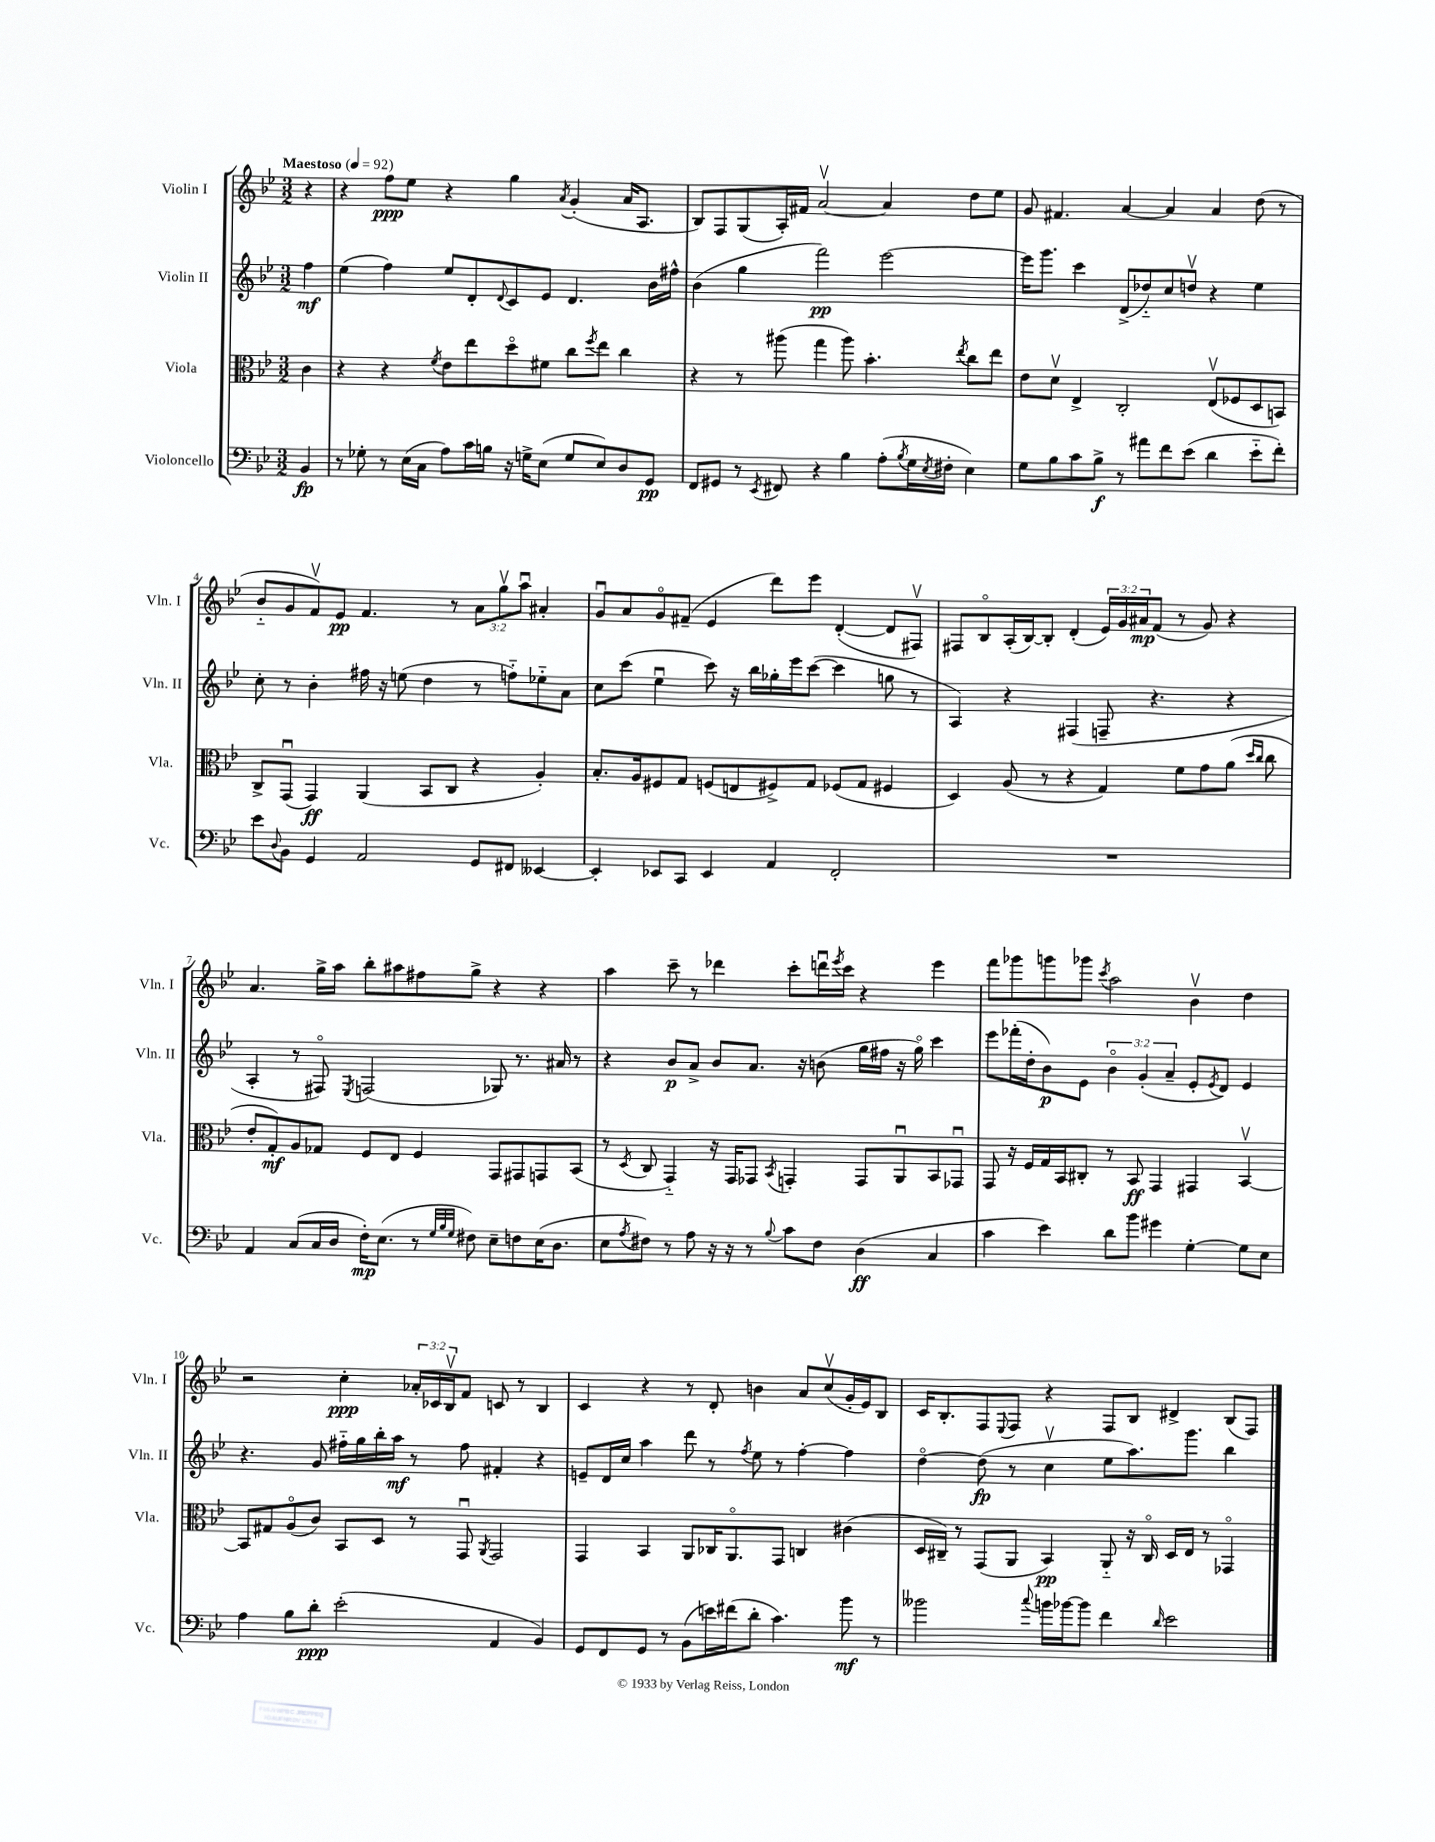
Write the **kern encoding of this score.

**kern	**kern	**kern	**kern
*staff4	*staff3	*staff2	*staff1
*clefF4	*clefC3	*clefG2	*clefG2
*k[b-e-]	*k[b-e-]	*k[b-e-]	*k[b-e-]
*M3/2	*M3/2	*M3/2	*M3/2
*MM92	*MM92	*MM92	*MM92
4BB-	4c	4ff	4r
=	=	=	=
8r	4r	(4ee-	4r
8G-'	.	.	.
8r	4r	4ff)	8ff
(16E-	.	.	8ee-
16C	.	.	.
.	8qf	.	.
8A)	8e-	8ee-	4r
16c	8ee-	8d'	.
16B	.	.	.
.	.	8qqd	.
16r	8ddo	8c	4gg
16G^	.	.	.
(8E-	8f#	8e-	.
.	.	.	8qa
8G	8cc	4.d	(4g'
.	8qff	.	.
8E-)	8ee-	.	.
8D	4cc	.	16a
.	.	.	8.A
8GG	.	16b-	.
.	.	16ff#^^	.
=	=	=	=
8FF	4r	(4b-	8B-)
8GG#	.	.	8F
8r	8r	4gg	(8G
8qEE-	.	.	.
8FF#	(8aa#	.	16A')
.	.	.	16f#
4r	4gg	2fff)	[2av
4B-	8aa#)	.	.
.	4.b-'	.	.
(8A'	.	[2eee-	4a]
8qB-	.	.	.
16G	.	.	.
8qE-	.	.	.
16F#'	.	.	.
.	8qee-	.	.
4E-)	8cc	.	8dd
.	8ee-	.	8ee-
=	=	=	=
8G	8e-	16eee-]	8g
.	.	8.ggg	.
8B-	8dv	.	4.f#
8c	4E-^	4ccc	.
8B-^	.	.	.
8r	2C'	(8d^	[4a
8a#	.	8dd-'~)	.
8f	.	8cc	4a]
(8e-	.	8ddv	.
4d	(8E-v	4r	4a
.	8F-	.	.
8e-'~	8D	4ee-	(8dd
8f')	8BB)	.	8r
=	=	=	=
8e-	8C^	8cc'	8b-'~
8qqD	.	.	.
8BB-	(8GGu	8r	8g
4GG	4GG)	4b-'	8fv)
.	.	.	8e-
2AA	(4AA	16ff#	4.f
.	.	16r	.
.	.	(8ee	.
.	8BB-	4dd	.
.	8C	.	8r
8GG	4r	8r	12a
.	.	.	12ggv
8FF#	.	8ff'~)	.
.	.	.	12aau
[4EE--	4A')	8ee-'~	4a#'
.	.	8a	.
=	=	=	=
4EE--']	8.B-'	8cc	8gu
.	.	(8ccc	8a
.	16A	.	.
8EE-	8F#	4ee-u	8go
8CC	8G	.	(8f#~
4EE-	(8F	8ccc)	4e-
.	8E	16r	.
.	.	16bb-	.
4AA	8F#^)	16gg-'	8ddd)
.	.	16eee-	.
.	8G	([8ccc	8eee-
2FF'	(8F-	4ccc]	([4d'
.	8G	.	.
.	4F#	8gg	8d]
.	.	8r	8F#v)
=	=	=	=
1.r	4D)	4A)	8F#
.	.	.	8B-o
.	(8A	4r	(16A'
.	.	.	[16B-)
.	8r	.	8B-']
.	4r	(4F#	(4d'
.	4G)	8F~	24e-)
.	.	.	24g
.	.	.	24a#
.	.	4.r	(8f
.	8f	.	8r
.	8g	.	8g)
.	(8a	4r	4r
.	16qqdd	.	.
.	16qqcc	.	.
.	8cc	.	.
=	=	=	=
4AA	8e-'	4A'	4.a
.	8G')	.	.
(8C	8A	8r	.
16C	8G-	8F#o)	16gg^
16D	.	.	16aa
.	.	8qE-	.
16F')	8F	(2F	8bb-'
(8.E-	.	.	.
.	8E-	.	8aa#
8r	4F	.	8ff#
32qqG	.	.	.
32qqB-	.	.	.
32qqG	.	.	.
8F#)	.	.	8gg^
8E-~	8GG	8G-)	4r
8F	8GG#	8.r	.
(16E-	8GG	.	4r
8.D	.	16a#	.
.	(8BB-	8r	.
=	=	=	=
8E-	8r	4r	4aa
8qA	8qD	.	.
8F#)	8C	.	.
8r	4GG'~)	8b-	8ccc~
8A	.	8a^	8r
16r	16r	8b-	4ddd-
16r	16GG	.	.
8r	8GG-	8.a	.
8qqB-	8qBB-	.	.
8c	4GG'	.	8ccc'
.	.	16r	.
8F#	.	(8b	16dddu
.	.	.	8qeee-
.	.	.	16ccc
(4D	8GG	16gg	4r
.	.	16ff#	.
.	8AAu	16r	.
.	.	16ggo)	.
4C	8BB-	4ccc	4eee-
.	8GG-u	.	.
=	=	=	=
4c	8GG	8eee-	8fff
.	16r	(16fff-'	8ggg-
.	16F	16dd'	.
4e-)	16G	8b-)	8ggg
.	16BB-	.	.
.	8C#'	8e-	8ggg-
.	.	.	8qccc
8d	8r	6b-o	2aa
8b-	8BB-	.	.
.	.	(6g'	.
4g#	4GG	.	.
.	.	6a~	.
[4G'	4GG#	8e-'	4b-v
.	.	8qe-	.
.	.	8d)	.
8G]	[4BB-v	4e-	4dd
8E-	.	.	.
=	=	=	=
4A	8BB-]	4.r	2r
.	8G#	.	.
8B-	(8Ao	.	.
8d'	8c)	8g	.
(2e-'	8BB-	16ff#'~	4cc'
.	.	16gg	.
.	8D	16bb-'	.
.	.	16aa	.
.	8r	8r	24a-'
.	.	.	24c-
.	.	.	24B-v
.	8GGu	8ff#	8f
.	8qAA	.	.
4AA	2GG	4f#'	8c
.	.	.	8r
4BB-)	.	4r	4B-
=	=	=	=
8GG	4GG	8e~	4c
8FF	.	16d	.
.	.	16cc	.
8GG	4BB-	4aa	4r
8r	.	.	.
(8BB-	8AA	8ddd	8r
16e)	16C-	8r	8d'
(16f#	8.AAo	.	.
.	.	8qff	.
8d'	.	8ee-	4b
4.c)	8GG	8r	.
.	4C	[4ff'	8a
.	.	.	(8ccv
8b-	(4c#	4ff]	16g'
.	.	.	16e-)
8r	.	.	8B-
=	=	=	=
2b--	16D	[4ddo	16c
.	16C#~)	.	8.B-'
.	8r	.	.
.	(8GG	(8dd]	8F
.	.	.	8qqE-
.	8AA	8r	8F
8qqcc	.	.	.
16b	4BB-)	4ccv	4r
[16b-	.	.	.
8b-]	.	.	.
4f	8AA'~	8ee-	8F
.	16r	8.aa)	8B-
.	16C#o	.	.
16qqd	.	.	.
2e-	16D	.	4d#^
.	16E-	8.ggg	.
.	8r	.	.
.	4GG-o	4bb-	(8B-
.	.	.	8F)
==	==	==	==
*-	*-	*-	*-
